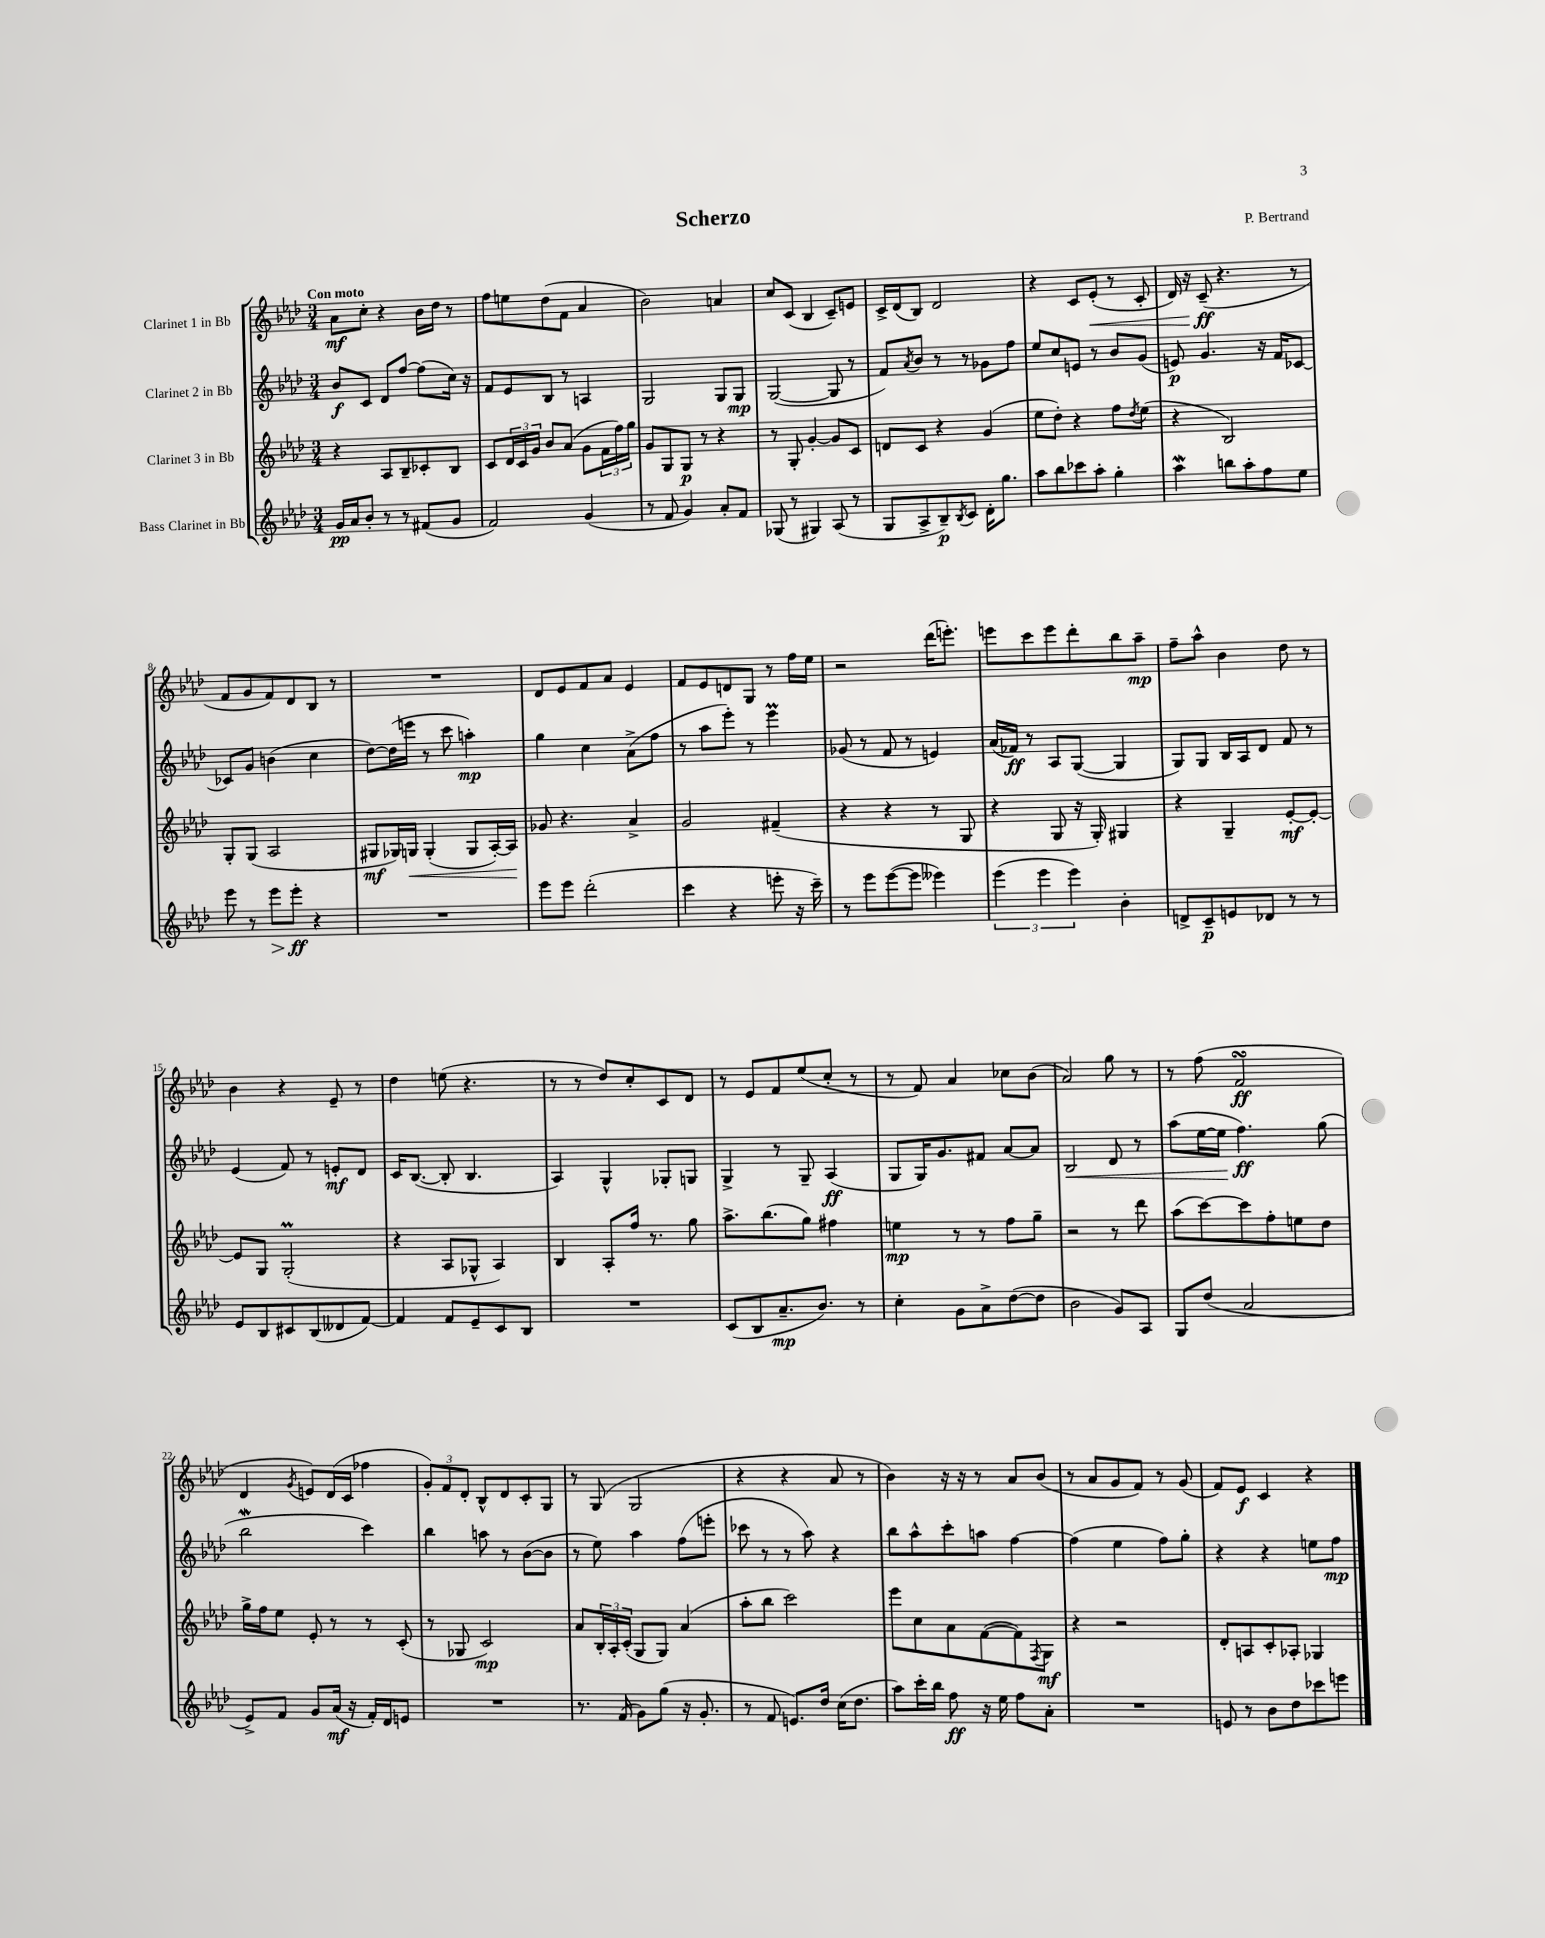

**kern	**dynam	**kern	**dynam	**kern	**dynam	**kern	**dynam
*part4	*part4	*part3	*part3	*part2	*part2	*part1	*part1
*staff4	*staff4	*staff3	*staff3	*staff2	*staff2	*staff1	*staff1
*I"Bass Clarinet in Bb	*	*I"Clarinet 3 in Bb	*	*I"Clarinet 2 in Bb	*	*I"Clarinet 1 in Bb	*
*clefG2	*	*clefG2	*	*clefG2	*	*clefG2	*
*k[b-e-a-d-]	*	*k[b-e-a-d-]	*	*k[b-e-a-d-]	*	*k[b-e-a-d-]	*
*M3/4	*	*M3/4	*	*M3/4	*	*M3/4	*
=1	=1	=1	=1	=1	=1	=1	=1
!	!	!	!	!	!	!LO:TX:a:B:t=Con moto	!
16g/LL	pp	4r	.	8b-/L	f	8a-\L	mf
16a-/J	.	.	.	.	.	.	.
8b-'/J	.	.	.	8c/J	.	8cc'\J	.
8r	.	8A-/L	.	8d-/L	.	4r	.
8r	.	8B-~/	.	[8ff/J	.	.	.
(8f#X/L	.	8c-X'/	.	(8ff\L]	.	16b-\LL	.
.	.	.	.	.	.	16dd-\JJ	.
8g/J	.	8B-/J	.	16cc\Jk)	.	8r	.
.	.	.	.	16r	.	.	.
=2	=2	=2	=2	=2	=2	=2	=2
2f/)	.	8c/L	.	8f/L	.	8ff\L	.
.	.	24d-/L	.	8e-/	.	8een\	.
.	.	24c/	.	.	.	.	.
.	.	24g/JJ	.	.	.	.	.
.	.	8b-/L	.	8B-/J	.	(8dd-\	.
.	.	(8a-/J	.	8r	.	8f\J	.
(4g/	.	8g\L	.	4An/	.	4a-/	.
.	.	24f\L	.	.	.	.	.
.	.	24ff\)	.	.	.	.	.
.	.	24gg\JJ	.	.	.	.	.
=3	=3	=3	=3	=3	=3	=3	=3
8r	.	8g/L	.	2G/	.	2b-\)	.
8f/	.	8G/	.	.	.	.	.
4g/)	.	8G/J	p	.	.	.	.
.	.	8r	.	.	.	.	.
8a-'/L	.	4r	.	8G/L	.	4an/	.
8f/J	.	.	.	8G/J	mp	.	.
=4	=4	=4	=4	=4	=4	=4	=4
(8G-X/	.	8r	.	([2G/	.	8cc/L	.
8r	.	8G'/	.	.	.	(8c/J	.
4G#X/)	.	[4g'/	.	.	.	4B-/	.
(8A-/	.	8g/L]	.	8G/]	.	8c~/L)	.
8r	.	8c/J	.	8r	.	8en/J	.
=5	=5	=5	=5	=5	=5	=5	=5
8G/L	.	8dn/L	.	8f/L)	.	16c^/LL	.
.	.	.	.	.	.	(16d-/J	.
.	.	.	.	8qa-/	.	.	.
8A-^/	.	8c/J	.	8b-/J	.	8B-/J)	.
8B-~/)	p	4r	.	8r	.	2d-/	.
8qB-/	.	.	.	.	.	.	.
8c/J	.	.	.	8r	.	.	.
16d-'\KL	.	(4g/	.	8g-X\L	.	.	.
8.gg\J	.	.	.	.	.	.	.
.	.	.	.	8ff\J	.	.	.
=6	=6	=6	=6	=6	=6	=6	=6
8aa-\L	.	8ee-\L	.	8ee-/L	.	4r	.
8bb-\	.	8dd-'\J)	.	8cc/	.	.	.
8ccc-X\	.	4r	.	8en/J	.	8c/L	.
!	!	!	!	!	!	!	!LO:HP:b
8aa-'\J	.	.	.	8r	.	(8e-'/J	<
4gg'\	.	8ff\L	.	8b-/L	.	8r	.
.	.	8qdd-/	.	.	.	.	.
.	.	(8ee-\J	.	(8g/J	.	8c'/	.
=7	=7	=7	=7	=7	=7	=7	=7
4aa-w\	.	4r	.	8en/)	p	16d-/)	.
.	.	.	.	.	.	16r	.
.	.	.	.	4.g/	.	(8c~/	ff
8bbn\L	.	2B-/)	.	.	.	4.r	[
8aa-'\	.	.	.	.	.	.	.
8ff\	.	.	.	16r	.	.	.
.	.	.	.	16f/KL	.	.	.
8ee-\J	.	.	.	[8c-X/J	.	8r	.
!!LO:LB:g=z
=8	=8	=8	=8	=8	=8	=8	=8
8eee-\	.	8G'/L	.	8c-X/L]	.	8f/L	.
8r	.	(8G/J	.	8g/J	.	8g/	.
!	!LO:HP:b	!	!	!	!	!	!
8eee-\L	>	2A-/	.	(4bn\	.	8f/)	.
8eee-'\J	ff	.	.	.	.	8d-/	.
4r	]	.	.	4cc\	.	8B-/J	.
.	.	.	.	.	.	8r	.
=9	=9	=9	=9	=9	=9	=9	=9
2.r	.	8G#X/L	mf	[8dd-\L)	.	2.r	.
.	.	16G-X/L)	.	(16dd-\L]	.	.	.
!	!	!	!LO:HP:b	!	!	!	!
.	.	16Gn/JJ	<	16eeen\JJ	.	.	.
.	.	(4G'/	.	8r	.	.	.
.	.	.	.	8ccc\	.	.	.
.	.	8G/L	.	4aan'\)	mp	.	.
.	.	[16A-'/L)	.	.	.	.	.
.	.	16A-/JJ]	.	.	.	.	.
.	.	.	[	.	.	.	.
=10	=10	=10	=10	=10	=10	=10	=10
8eee-\L	.	8g-X/	.	4gg\	.	8d-/L	.
8eee-\J	.	4.r	.	.	.	8e-/	.
(2ddd-'\	.	.	.	4cc\	.	8f/	.
.	.	.	.	.	.	8a-/J	.
.	.	4a-^/	.	(8a-^\L	.	4e-/	.
.	.	.	.	8ff\J	.	.	.
=11	=11	=11	=11	=11	=11	=11	=11
4ccc\	.	2g/	.	8r	.	8f/L	.
.	.	.	.	8aa-\L	.	8e-/	.
4r	.	.	.	8eee-'\J)	.	8dn/	.
.	.	.	.	8r	.	8G/J	.
8eeen'\	.	(4f#X~/	.	4eee-M\	.	8r	.
16r	.	.	.	.	.	16ff\LL	.
16ccc~\)	.	.	.	.	.	16ee-\JJ	.
=12	=12	=12	=12	=12	=12	=12	=12
8r	.	4r	.	(8g-X/	.	2r	.
8eee-\L	.	.	.	8r	.	.	.
([8eee-\	.	4r	.	8f/	.	.	.
8eee-\J]	.	.	.	8r	.	.	.
4eee--X\)	.	8r	.	4en/)	.	(16ddd-\KL	.
.	.	.	.	.	.	8.eeen'\J)	.
.	.	8G/	.	.	.	.	.
=13	=13	=13	=13	=13	=13	=13	=13
(6eee-\	.	4r	.	(16a-/LL	.	8eeen\L	.
.	.	.	.	16f-X/JJ)	ff	.	.
.	.	.	.	8r	.	8ccc\	.
6eee-\	.	.	.	.	.	.	.
.	.	8G/	.	8A-/L	.	8eee\	.
6eee-\)	.	.	.	.	.	.	.
.	.	16r	.	([8G/J	.	8ddd-'\	.
.	.	16G'/)	.	.	.	.	.
4b-'\	.	4G#X/	.	4G/]	.	8bb-\	.
.	.	.	.	.	.	8aa-~\J	mp
=14	=14	=14	=14	=14	=14	=14	=14
8dn^/L	.	4r	.	8G/L)	.	8ff~\L	.
8c~/	p	.	.	8G/J	.	8aa-^^\J	.
8en/	.	4G~/	.	16B-/LL	.	4b-\	.
.	.	.	.	16A-/J	.	.	.
8d-X/J	.	.	.	8d-/J	.	.	.
8r	.	[8e-'/L	mf	8f/	.	8dd-\	.
8r	.	8e-'/J_	.	8r	.	8r	.
!!LO:LB:g=z
=15	=15	=15	=15	=15	=15	=15	=15
8e-/L	.	8e-/L]	.	(4e-/	.	4b-\	.
8B-/	.	8G/J	.	.	.	.	.
8c#X/	.	(2Gm'/	.	8f/)	.	4r	.
(8B-/	.	.	.	8r	.	.	.
8d--X/	.	.	.	8en'/L	mf	8e-~/	.
[8f/J)	.	.	.	8d-/J	.	8r	.
=16	=16	=16	=16	=16	=16	=16	=16
4f/]	.	4r	.	16c/KL	.	4dd-\	.
.	.	.	.	([8.B-/J	.	.	.
8f/L	.	8A-/L	.	8B-'/]	.	(8een\	.
8e-~/	.	8G-X^^/J	.	4.B-/	.	4.r	.
8c/	.	4A-/)	.	.	.	.	.
8B-/J	.	.	.	.	.	.	.
=17	=17	=17	=17	=17	=17	=17	=17
2.r	.	4B-/	.	4A-/)	.	8r	.
.	.	.	.	.	.	8r	.
.	.	8A-'/L	.	4G^^/	.	8dd-/L)	.
.	.	16ff/Jk	.	.	.	8cc'/	.
.	.	8.r	.	.	.	.	.
.	.	.	.	8G-X'/L	.	8c/	.
.	.	8gg\	.	8Gn/J	.	8d-/J	.
=18	=18	=18	=18	=18	=18	=18	=18
(8c/L	.	8.aa-^\L	.	4G^/	.	8r	.
8B-/	.	.	.	.	.	8e-/L	.
.	.	(8.bb-\	.	.	.	.	.
8.a-~/	mp	.	.	8r	.	8f/	.
.	.	8gg\J)	.	8G~/	.	(8ee-/	.
8.b-/J)	.	.	.	.	.	.	.
.	.	4ff#X\	.	(4A-/	ff	8cc'/J	.
8r	.	.	.	.	.	8r	.
=19	=19	=19	=19	=19	=19	=19	=19
4cc'\	.	4een\	mp	8G/L	.	8r	.
.	.	.	.	16G/K)	.	8f/)	.
.	.	.	.	8.g/	.	.	.
8g\L	.	8r	.	.	.	4a-/	.
8a-^\	.	8r	.	8f#X/J	.	.	.
([8dd-\	.	8ff\L	.	[8a-/L	.	8cc-X\L	.
8dd-\J]	.	8gg~\J	.	8a-/J]	.	(8b-\J	.
=20	=20	=20	=20	=20	=20	=20	=20
!	!	!	!	!	!LO:HP:b	!	!
2b-\	.	2r	.	2B-/	<	2a-/)	.
8g/L)	.	8r	.	8d-/	.	8gg\	.
8A-/J	.	8ddd-\	.	8r	.	8r	.
=21	=21	=21	=21	=21	=21	=21	=21
8G/L	.	(8aa-\L	.	(8aa-\L	.	8r	.
(8dd-/J	.	[8ccc\)	.	[16ee-\L	.	(8ff\	.
.	.	.	.	16ee-\JJ]	.	.	.
2a-/	.	8ccc\]	.	4.ff\)	[ ff	2fsSSS/	ff
.	.	8ff'\	.	.	.	.	.
.	.	8een\	.	.	.	.	.
.	.	8dd-\J	.	(8gg\	.	.	.
!!LO:LB:g=z
=22	=22	=22	=22	=22	=22	=22	=22
8e-^/L)	.	16gg^\LL	.	2bb-W\	.	4d-/	.
.	.	16ff\J	.	.	.	.	.
8f/J	.	8ee-\J	.	.	.	.	.
.	.	.	.	.	.	8qg/	.
8g/L	.	8e-'/	.	.	.	8en/L)	.
(16a-/Jk	mf	8r	.	.	.	(16d-/L	.
16r	.	.	.	.	.	16c/JJ	.
16f'/LL)	.	8r	.	4ccc\)	.	4ff-X\	.
16d-/J	.	.	.	.	.	.	.
8en/J	.	(8c'/	.	.	.	.	.
=23	=23	=23	=23	=23	=23	=23	=23
2.r	.	8r	.	4bb-\	.	12g'/L)	.
.	.	.	.	.	.	12f/	.
.	.	8G-X/	.	.	.	.	.
.	.	.	.	.	.	12d-'/J	.
.	.	2c/)	mp	8aan\	.	8B-^^/L	.
.	.	.	.	8r	.	8d-/	.
.	.	.	.	([8b-\L	.	8c'/	.
.	.	.	.	8b-\J]	.	8G/J	.
=24	=24	=24	=24	=24	=24	=24	=24
8.r	.	8a-/L	.	8r	.	8r	.
.	.	24B-'/L	.	8ee-\)	.	(8G/	.
.	.	24A-'/	.	.	.	.	.
(16f/	.	.	.	.	.	.	.
.	.	(24c'/JJ	.	.	.	.	.
8g\L)	.	8G/L	.	4aa-\	.	2G/	.
(8gg\J	.	8G/J)	.	.	.	.	.
16r	.	(4a-/	.	(8ff\L	.	.	.
8.g'/	.	.	.	.	.	.	.
.	.	.	.	8eeen'\J	.	.	.
=25	=25	=25	=25	=25	=25	=25	=25
8r	.	8aa-'\L	.	8ccc-X\	.	4r	.
8f/	.	8bb-\J	.	8r	.	.	.
8.en/L)	.	2ccc\)	.	8r	.	4r	.
.	.	.	.	8aa-\)	.	.	.
16dd-/Jk	.	.	.	.	.	.	.
(16cc\KL	.	.	.	4r	.	8a-/	.
8.dd-\J	.	.	.	.	.	.	.
.	.	.	.	.	.	8r	.
=26	=26	=26	=26	=26	=26	=26	=26
8aa-\L)	.	8eee-\L	.	8bb-\L	.	4b-\)	.
16ccc'\L	.	8cc\	.	8aa-^^\	.	.	.
16bb-\JJ	.	.	.	.	.	.	.
8ff\	ff	8a-\	.	8ccc'\	.	16r	.
.	.	.	.	.	.	16r	.
16r	.	([8f\	.	8aan\J	.	8r	.
16ee-\	.	.	.	.	.	.	.
8ff\L	.	8f\])	.	[4ff\	.	8a-/L	.
.	.	8qF/	.	.	.	.	.
8a-'\J	.	8G\J	mf	.	.	(8b-/J	.
=27	=27	=27	=27	=27	=27	=27	=27
2.r	.	4r	.	(4ff\]	.	8r	.
.	.	.	.	.	.	8a-/L	.
.	.	2r	.	4ee-\	.	8g/	.
.	.	.	.	.	.	8f/J)	.
.	.	.	.	8ff\L)	.	8r	.
.	.	.	.	8gg'\J	.	(8g/	.
=28	=28	=28	=28	=28	=28	=28	=28
8en/	.	8d-'/L	.	4r	.	8f/L)	.
8r	.	8An/	.	.	.	8e-/J	f
8b-\L	.	8c'/	.	4r	.	4c/	.
8dd-\	.	8A-X'/J	.	.	.	.	.
8ccc-X\	.	4G-X/	.	8een\L	.	4r	.
8eeen\J	.	.	.	8ff\J	mp	.	.
==	==	==	==	==	==	==	==
*-	*-	*-	*-	*-	*-	*-	*-
